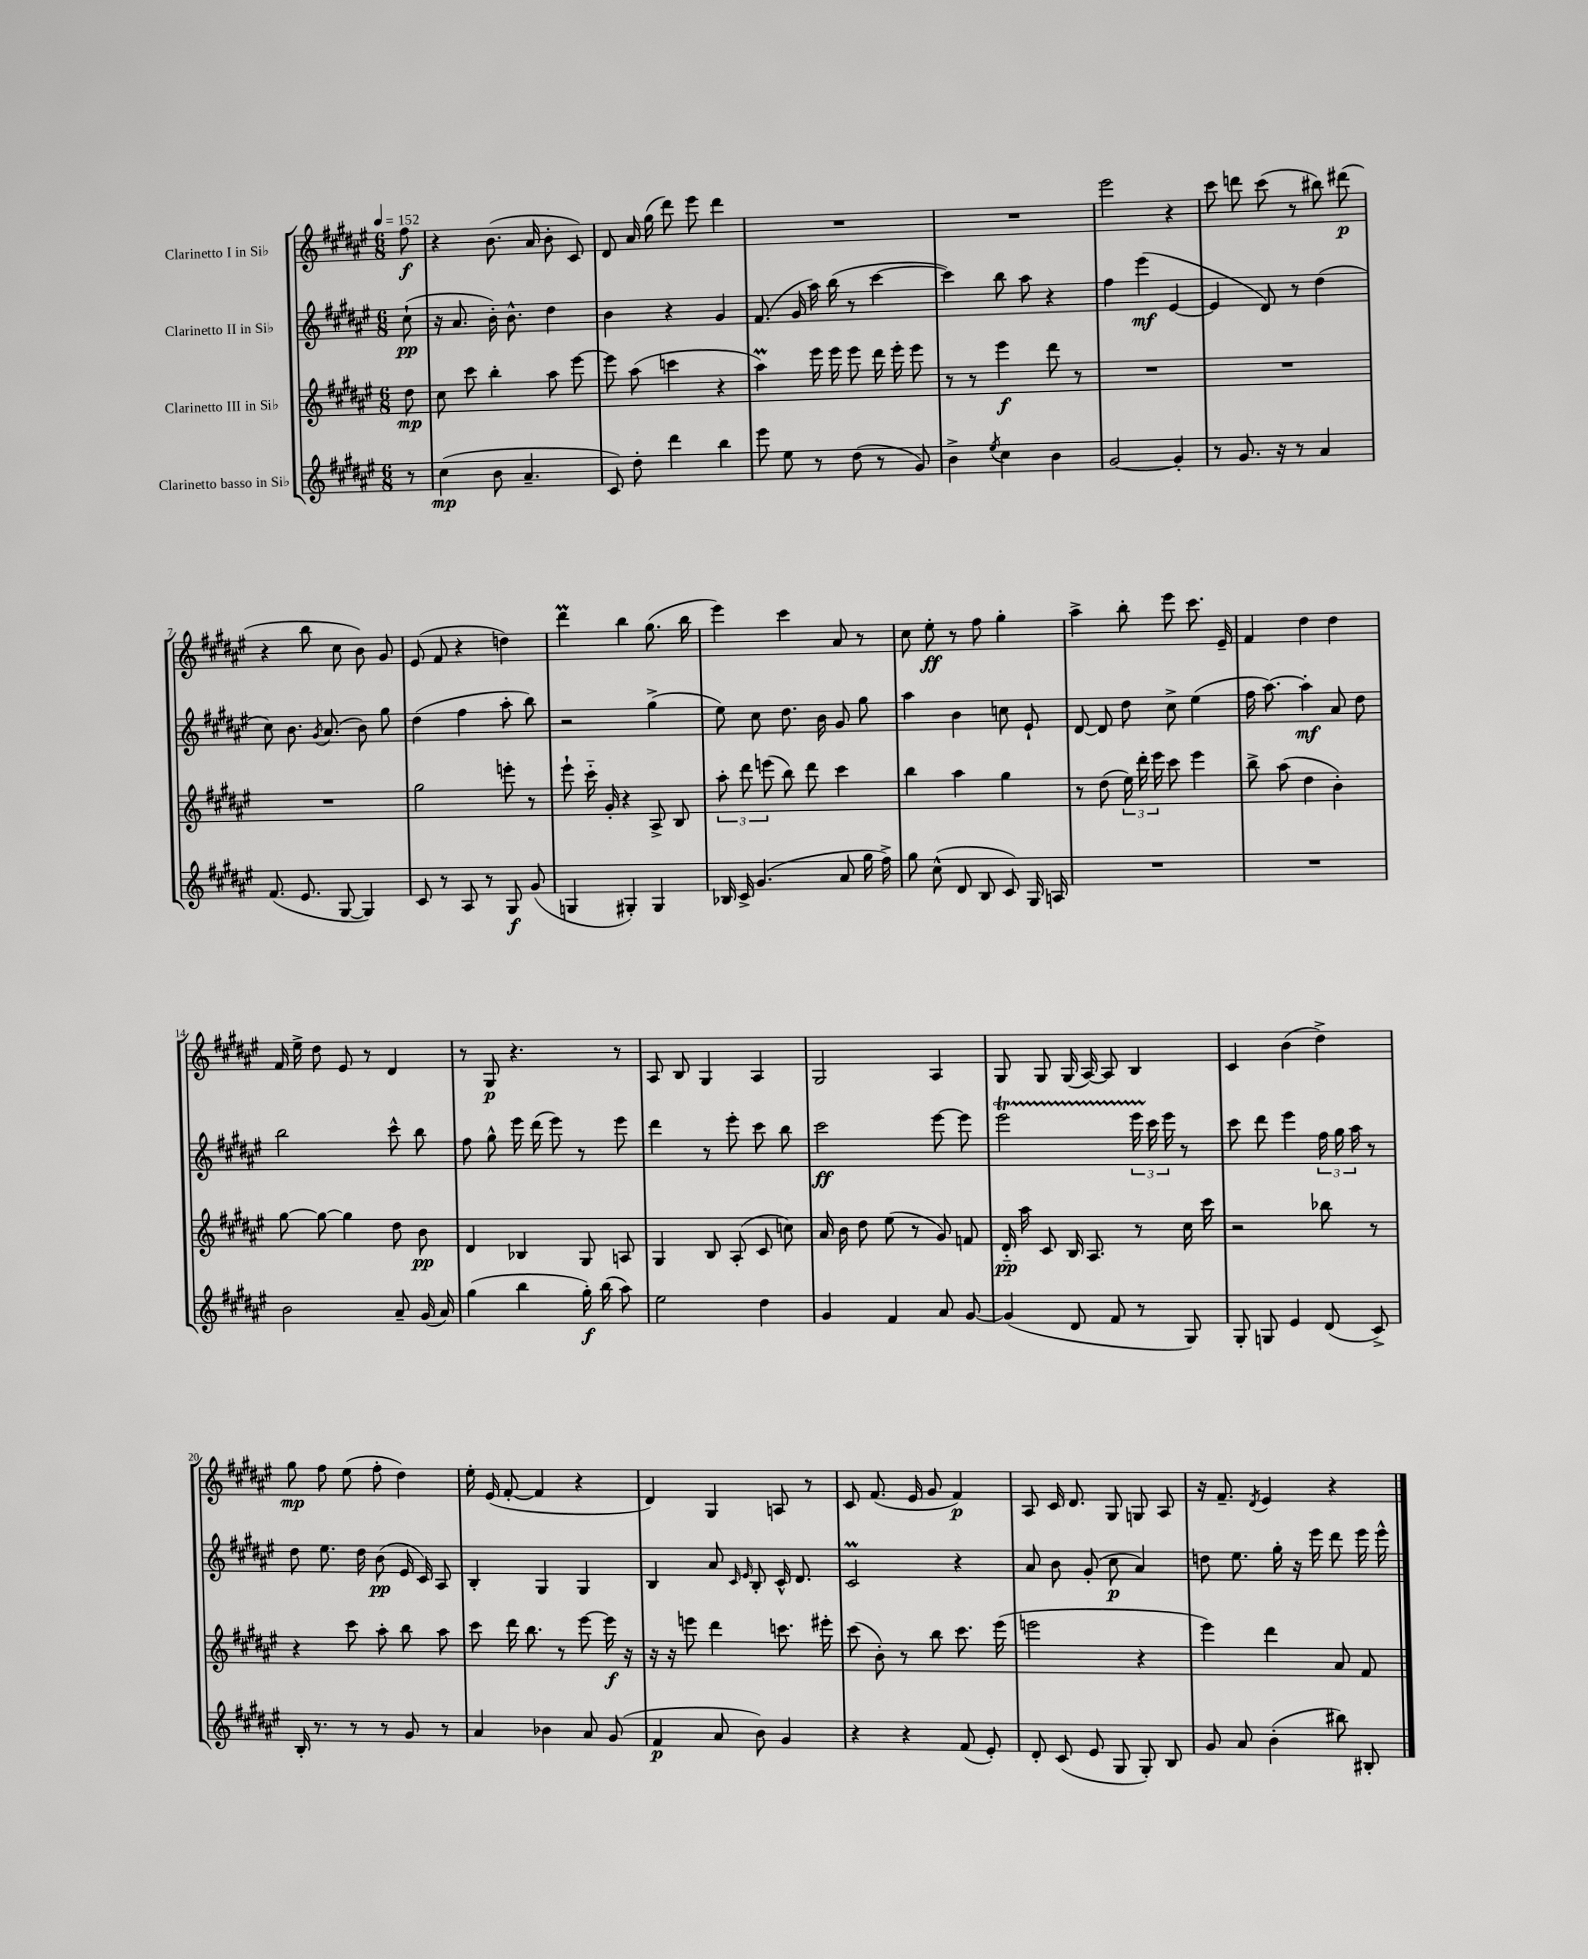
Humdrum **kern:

**kern	**kern	**kern	**kern
*staff4	*staff3	*staff2	*staff1
*clefG2	*clefG2	*clefG2	*clefG2
*k[f#c#g#d#a#e#]	*k[f#c#g#d#a#e#]	*k[f#c#g#d#a#e#]	*k[f#c#g#d#a#e#]
*M6/8	*M6/8	*M6/8	*M6/8
*MM152	*MM152	*MM152	*MM152
8r	8dd#	(8cc#`	8ff#
=	=	=	=
(4cc#	8cc#	16r	4r
.	.	8.a#	.
.	8ccc#	.	.
8b	4bb'	16b')	(8.b
.	.	8.b^^	.
4.a#~	.	.	.
.	.	.	16a#
.	8aa#	4dd#	8b'
.	[8eee#	.	8c#)
=	=	=	=
8c#)	8eee#]	4b	8d#
8dd#'	(8aa#	.	16a#
.	.	.	(16gg#
4ddd#	4ccc	4r	8ddd#)
.	.	.	8eee#
4bb	4r	4g#	4ddd#
=	=	=	=
8eee#	4aa#)	(8.f#	2.r
8ee#	.	.	.
.	.	16g#	.
8r	16eee#	16aa#)	.
.	16eee#	(16bb	.
(8dd#	8eee#	8r	.
8r	16ddd#	[4ccc#	.
.	16eee#'	.	.
8g#)	8eee#	.	.
=	=	=	=
4b^	8r	4ccc#])	2.r
.	8r	.	.
8qee#	.	.	.
4cc#	4eee#	8bb	.
.	.	8aa#	.
4b	8ddd#	4r	.
.	8r	.	.
=	=	=	=
[2g#	2.r	4ff#	2eee#
.	.	(4eee#	.
4g#']	.	[4e#	4r
=	=	=	=
8r	2.r	4e#]	8ccc#
8.g#	.	.	8ddd
.	.	8d#)	(8ccc#
16r	.	.	.
8r	.	8r	8r
4a#	.	(4dd#	8bb#)
.	.	.	(8ddd#
=	=	=	=
(8.f#	2.r	8cc#)	4r
.	.	8.b	.
8.e#	.	.	.
.	.	.	8bb
.	.	8qg#	.
.	.	(8.a#	.
[8G#	.	.	8cc#
4G#])	.	8b)	8b)
.	.	8gg#	8g#
=	=	=	=
8c#	2gg#	(4dd#	(8e#
8r	.	.	8f#
8A#	.	4ff#	4r
8r	.	.	.
8G#	8eee'	8aa#'	4dd)
(8g#	8r	8bb)	.
=	=	=	=
4G	8eee#`	2r	4ddd#
.	16ccc#'~	.	.
.	16g#'	.	.
4G#')	4r	.	4bb
4G#	8A#^	(4gg#^	(8.gg#
.	8B	.	.
.	.	.	16bb
=	=	=	=
16B-	12aa#'	8ee#)	4eee#)
16c#^	.	.	.
.	12ddd#	.	.
(4.g#	.	8cc#	.
.	(12eee	.	.
.	8bb)	8.dd#	4ccc#
.	8ddd#	.	.
.	.	16b	.
8a#	4ccc#	8g#	8a#
16gg#	.	8gg#	8r
16ff#^)	.	.	.
=	=	=	=
8gg#	4bb	4aa#	8cc#
(8cc#^^	.	.	8ee#'
8d#	4aa#	4b	8r
8B	.	.	8ff#
8c#)	4gg#	8cc	4gg#'
16G#	.	8e#`	.
16A	.	.	.
=	=	=	=
2.r	8r	[8d#	4aa#^
.	(8dd#	8d#]	.
.	24ee#)	8dd#	8bb'
.	24ddd#'	.	.
.	24eee#	.	.
.	8ccc#	8cc#^	8eee#
.	4eee#	(4ee#	8.ccc#
.	.	.	16e#~
=	=	=	=
2.r	8bb^	16ff#	4f#
.	.	[8.aa#)	.
.	(8aa#	.	.
.	4dd#	4aa#']	4dd#
.	4b')	8a#	4dd#
.	.	8dd#	.
=	=	=	=
2b	[8gg#	2bb	16f#
.	.	.	16ee#^
.	8gg#_	.	8dd#
.	4gg#]	.	8e#
.	.	.	8r
8a#~	8dd#	8ccc#^^	4d#
(16g#	8b	8bb	.
16a#)	.	.	.
=	=	=	=
(4gg#	4d#	8ff#	8r
.	.	8gg#^^	8G#
4bb	4B-	16eee#	4.r
.	.	(16ddd#	.
.	.	8eee#)	.
16gg#')	8G#	8r	.
(16bb	.	.	.
8aa#)	8A	8eee#	8r
=	=	=	=
2ee#	4G#	4ddd#	8A#
.	.	.	8B
.	8B	8r	4G#
.	(8A#'	8eee#'	.
4dd#	8c#	8ccc#	4A#
.	8cc)	8bb	.
=	=	=	=
4g#	16a#	2ccc#	2G#
.	16b	.	.
.	8dd#	.	.
4f#	(8ee#	.	.
.	8r	.	.
8a#	8g#)	[8eee#	4A#
[8g#	8f	8eee#]	.
=	=	=	=
(4g#]	16d#'~	2eee#	8G#
.	16aa#	.	.
.	8c#	.	8G#
8d#	16B	.	(16G#
.	8.A#	.	[16A#)
8f#	.	.	8A#]
8r	8r	24eee#	4B
.	.	24ccc#	.
.	.	24eee#	.
8G#)	16cc#	8r	.
.	16ccc#	.	.
=	=	=	=
8G#'	2r	8ccc#	4c#
8G	.	8ddd#	.
4e#	.	4eee#	(4b
(8d#	8bb-	24ff#	4dd#^)
.	.	24gg#	.
.	.	24aa#	.
8c#^)	8r	8r	.
=	=	=	=
16B'	4r	8dd#	8gg#
8.r	.	.	.
.	.	8.ee#	8ff#
8r	8ccc#	.	(8ee#
.	.	16dd#	.
8r	8aa#'	(8b	8ff#'
8g#	8bb	16e#	4dd#)
.	.	16c#)	.
8r	8aa#	8A#	.
=	=	=	=
4a#	8ccc#	4B'	16ee#'
.	.	.	(16e#
.	16ddd#	.	[8f#'
.	8.bb	.	.
4b-	.	4G#	4f#]
.	8r	.	.
8a#	[8eee#	4G#	4r
(8g#	16eee#]	.	.
.	16r	.	.
=	=	=	=
4f#	16r	4B	4d#)
.	16r	.	.
.	8eee	.	.
8a#	4ddd#	8a#	4G#
.	.	16qqc#	.
.	.	16qqe#	.
8b)	.	8B'	.
4g#	8.ccc	16c#^^	8A
.	.	8.d#	.
.	.	.	8r
.	16eee#'	.	.
=	=	=	=
4r	(8ccc#	2c#	8c#
.	8b')	.	(8.f#
4r	8r	.	.
.	.	.	16e#
.	8bb	.	8g#
(8f#	8.ccc#	4r	4f#)
8e#')	.	.	.
.	(16eee#	.	.
=	=	=	=
8d#'	2eee	8a#	8A#
(8c#	.	8b	16c#
.	.	.	8.d#
8e#	.	(8g#'	.
8G#	.	8cc#	8G#
8G#')	4r	4a#)	8G
8B	.	.	8A#
=	=	=	=
8g#	4eee#)	8dd	16r
.	.	.	8.f#~
8a#	.	8.ee#	.
.	.	.	8qd#
(4b'	4ddd#	.	4e#
.	.	16gg#'	.
.	.	16r	.
.	.	16eee#	.
8bb#)	8a#	8ddd#	4r
8B#'	8f#	16eee#	.
.	.	16eee#^^	.
==	==	==	==
*-	*-	*-	*-
